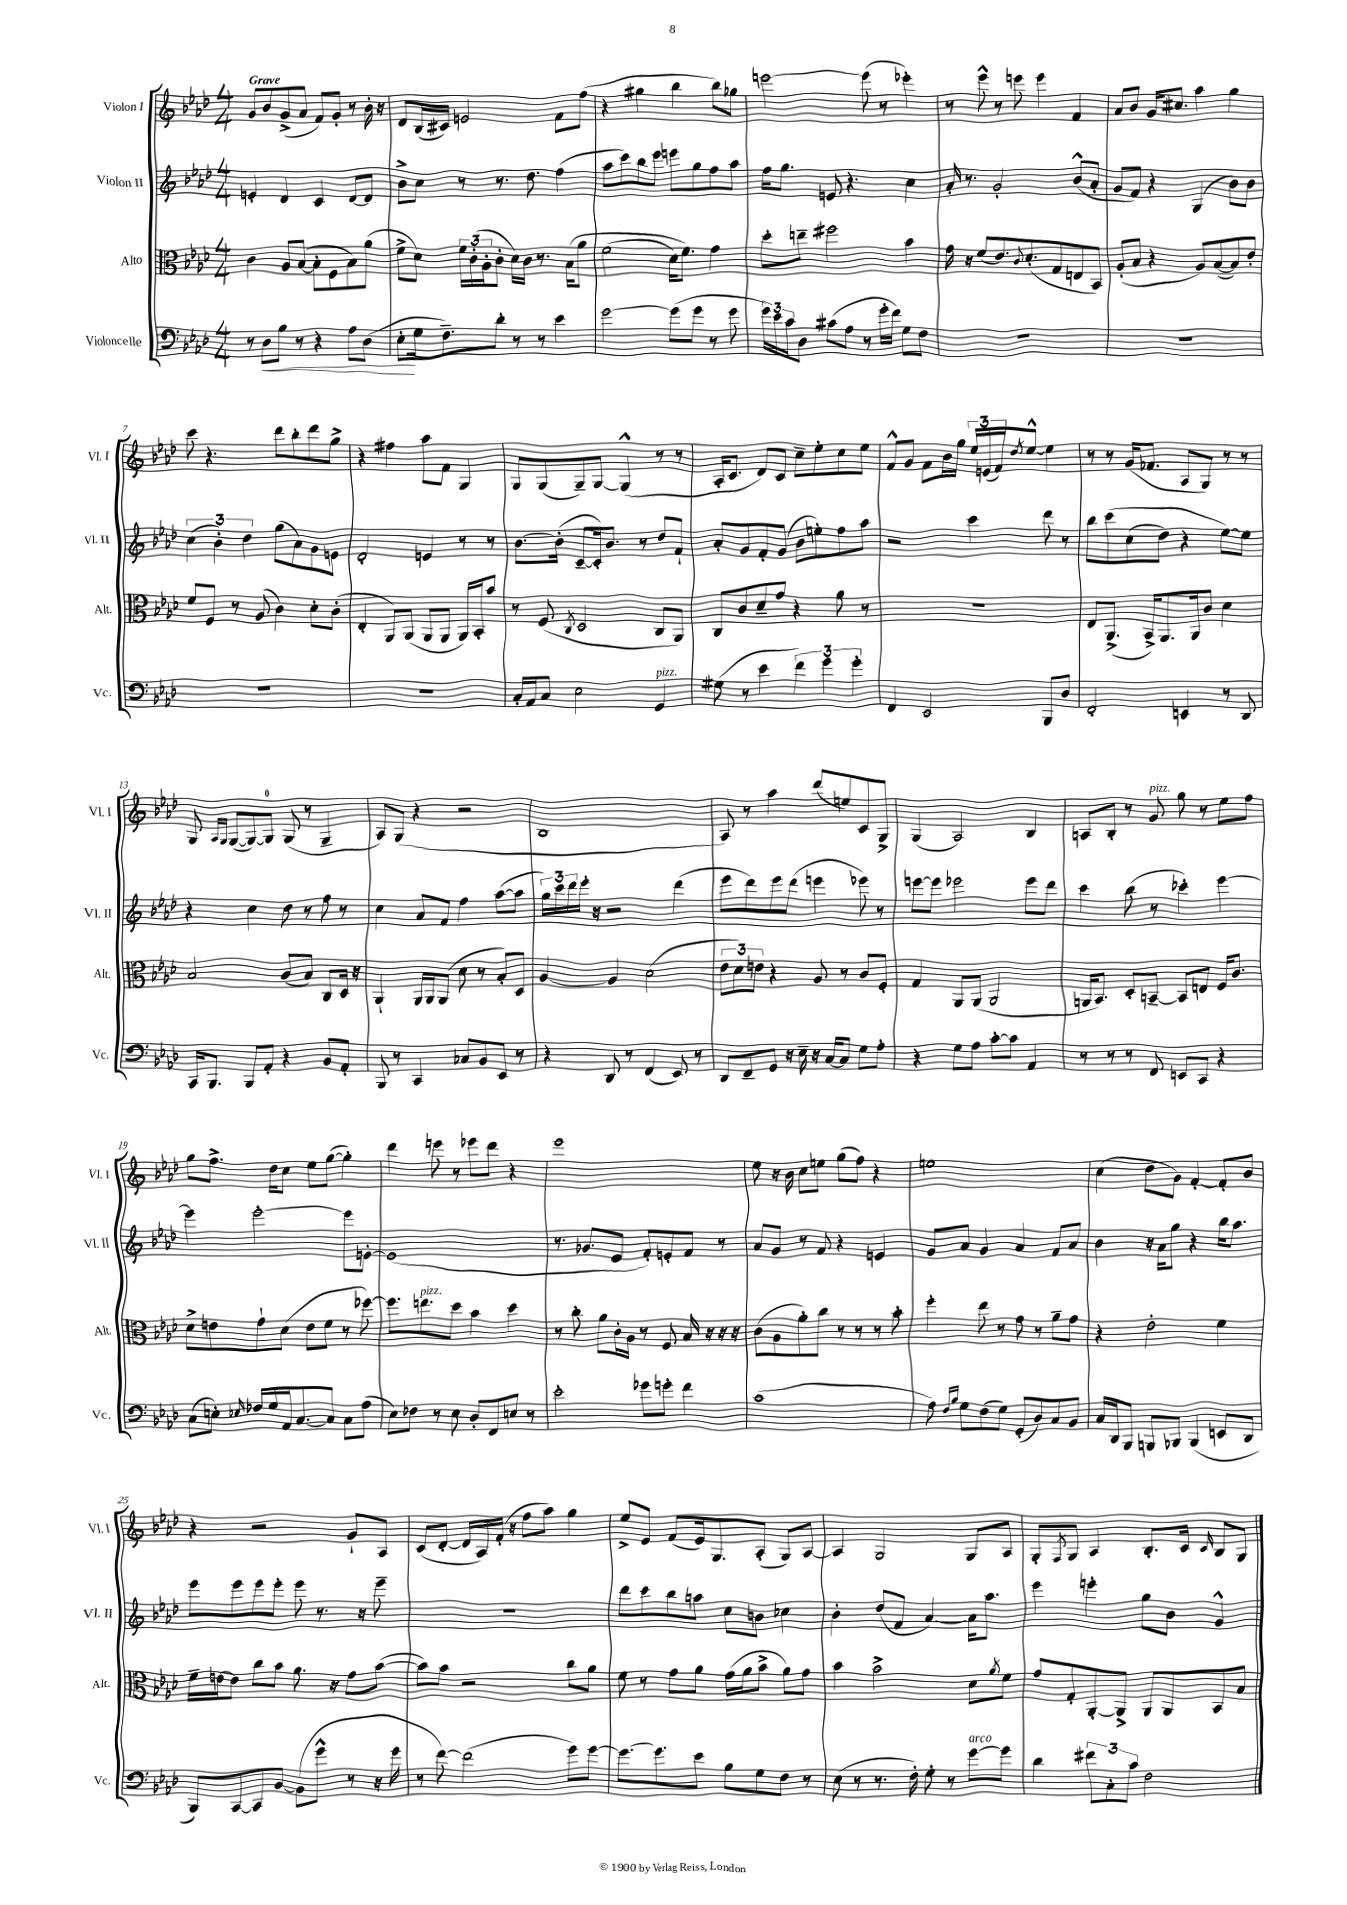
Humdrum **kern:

**kern	**dynam	**kern	**kern	**kern
*part4	*part4	*part3	*part2	*part1
*staff4	*staff4	*staff3	*staff2	*staff1
*I"Violoncelle	*	*I"Alto	*I"Violon II	*I"Violon I
*I'Vc.	*	*I'Alt.	*I'Vl. II	*I'Vl. I
*clefF4	*	*clefC3	*clefG2	*clefG2
*k[b-e-a-d-]	*	*k[b-e-a-d-]	*k[b-e-a-d-]	*k[b-e-a-d-]
*M4/4	*	*M4/4	*M4/4	*M4/4
=1	=1	=1	=1	=1
!	!	!	!	!LO:TX:a:B:t=Grave
8r	.	4c\	4en'/	8g/L
!	!LO:HP:b	!	!	!
8D-\L	<	.	.	8b-/
8B-\J	.	8A-/L	4d-/	(8g^/
8r	.	([8B-/J	.	8a-/J
4r	.	8B-'\L]	4c/	8f/L)
.	.	8F\	.	8g'/J
8A-\L	.	8B-\)	[8d-/L	8r
(8D-\J	.	(8a-\J	8d-/J]	16b-'\
.	.	.	.	16r
=2	=2	=2	=2	=2
8E-'\L	.	8f^\L	8b-^\L	8d-/L
16G\k	[	8d-\J)	8cc\J	(16B-/L
8.F~\)	.	.	.	16c#X/JJ)
.	.	24f\LL	8r	2en/
.	.	(24c'\	.	.
.	.	24A-'\J	.	.
8d-'\J	.	8c'\J	8.r	.
8r	.	16d-\LL)	.	.
.	.	16c\JJ	8.dd-\	.
8r	.	8.r	.	.
4e-\	.	.	(4ff\	8f\L
.	.	(16B-\KL	.	.
.	.	8a-\J	.	(8ff\J
=3	=3	=3	=3	=3
[2g\	.	(2f\	8aa-\L	4r
.	.	.	8ccc\)	.
.	.	.	8bb-\	4gg#X\
.	.	.	8eee-\J	.
(8g\L]	.	16d-\KL)	8eeen\L	4bb-\
.	.	8.f\J)	.	.
8g\J	.	.	8gg\	.
8r	.	4g\	8ff\	8bb-\L)
8g\	.	.	8aa-\J	8gg-X\J
=4	=4	=4	=4	=4
24g\LL)	.	8dd-'\L	16ff\KL	[2eeen\
24e-\	.	.	.	.
.	.	.	8.gg\J	.
24c\J	.	.	.	.
8D-\J	.	8een~\J	.	.
(8c#X\L	.	2ff#X\	8en/	.
8A-\J	.	.	4.r	.
8r	.	.	.	(8eee\]
16g'\LL	.	.	.	8r
16f\JJ)	.	.	.	.
8G\L	.	4b-\	4cc\	4eee-X'\)
8F\J	.	.	.	.
=5	=5	=5	=5	=5
1r	.	16g\	16a-'/	8r
.	.	16r	8.r	.
.	.	(8f/L	.	8eee-^^\
.	.	8.e-/)	2g'/	8r
.	.	.	.	8eeen\
.	.	8qqc/	.	.
.	.	(8.d-'/	.	.
.	.	.	.	4eee\
.	.	8G/	.	.
.	.	8En/	(8b-^^/L	4f/
.	.	8BB-/J)	8a-'/J	.
=6	=6	=6	=6	=6
1r	.	(8A-'/L	8g/L	8a-/L
.	.	8B-/J	8f/J)	8b-/J
.	.	4r	4r	16g/KL
.	.	.	.	8.cc#X/J
.	.	8A-/L)	(4G/	4aa-\
.	.	([8B-/	.	.
.	.	8B-/])	8b-\L)	4gg\
.	.	8e-'/J	8b-\J	.
!!LO:LB:g=z
=7	=7	=7	=7	=7
1r	.	8f/L	(6cc\	8ccc\
.	.	8F/J	.	4.r
.	.	.	6b-'\)	.
.	.	8r	.	.
.	.	.	6dd-\	.
.	.	(8A-/	.	.
.	.	4c\)	(8gg\L	8ddd-\L
.	.	.	8a-\)	8bb-'\
.	.	8d-'\L	8g\	8ddd-\
.	.	(8c'\J	8en\J	8gg^\J
=8	=8	=8	=8	=8
1r	.	4E-'/	2d-'/	4r
.	.	8AA-/L)	.	4ff#X\
.	.	(8AA-/J	.	.
.	.	8AA-/L	4en/	8aa-\L
.	.	8AA-/J	.	8f\J
.	.	16AA-/LL)	8r	4G/
.	.	16BB-'/J	.	.
.	.	8b-/J	8r	.
=9	=9	=9	=9	=9
16C'/LL	.	8r	[8.b-\L	8G/L
16AA-/J	.	.	.	.
8C/J	.	(8F/	.	(8G/
.	.	.	(16b-'\Jk]	.
.	.	8qC/	.	.
2E-\	.	2D-/	[8c~/L	8G~/)
.	.	.	16c'/k])	[8G/J
.	.	.	8.b-/J	.
.	.	.	.	(4G^^/]
.	.	.	8r	.
!LO:TX:a:i:t=pizz.	!	!	!	!
4GG/	.	8C/L	8dd-/L	8r
.	.	8AA-/J)	8f`/J	8r
=10	=10	=10	=10	=10
(8G#X\	.	8C/L	8a-'/L	16A-'/KL
.	.	.	.	8.c/J
8r	.	8c/	8g/	.
4e-\	.	8d-~/	8f'/	8d-/L)
.	.	8g/J	(8g/J	8c/J
6f\)	.	4r	8b-\L	8cc~\L
.	.	.	8een'\)	8ee-'\
6g\	.	.	.	.
.	.	8a-\	8ff\	8cc\
6g'\	.	.	.	.
.	.	8r	8aa-\J	8ee-\J
=11	=11	=11	=11	=11
4FF/	.	1r	2r	8f^^/L
.	.	.	.	8g/J
2EE-/	.	.	.	8f\L
.	.	.	.	16b-\L
.	.	.	.	16gg\JJ
.	.	.	4ccc\	24ee-/LL
.	.	.	.	(24en/
.	.	.	.	24f/J)
.	.	.	.	8qdd-/
.	.	.	.	[8ee-^^/J
8BBB-/L	.	.	8ddd-\	4ee-\]
8D-/J	.	.	8r	.
=12	=12	=12	=12	=12
2FF'/	.	8E-/L	8bb-\L	8r
.	.	(8.AA-^/J	(8ccc\	8r
.	.	.	(8cc\	(16g/KL
.	.	16BB-^/KL)	.	8.f-X/J
.	.	8.AA-/	8dd-\J)	.
4EEn/	.	.	4r	8A-/L
.	.	16AA-/k	.	.
.	.	8c/J	.	8G/J)
8r	.	4d-\	[8ee-\L)	8r
8DD-/	.	.	8ee-\J]	8r
!!LO:LB:g=z
=13	=13	=13	=13	=13
16CC/KL	.	2B-/	4r	8G/
8.BBB-/J	.	.	.	.
.	.	.	.	16qqA-/LL
.	.	.	.	16qqG/JJ
.	.	.	.	([8G/L
8BBB-/L	.	.	4cc\	8G/_)
8AA-'/J	.	.	.	8G/J]
4r	.	(8c/L	8dd-\	(8G/
.	.	8B-/J)	8r	8r
8BB-/L	.	8C/L	8ff\	4G~/
8AA-'/J	.	16D-/Jk	8r	.
.	.	16r	.	.
=14	=14	=14	=14	=14
8BBB-/	.	4AA-`/	4cc\	8A-/L)
8r	.	.	.	(8G/J
4CC/	.	16AA-/LL	8a-/L	4r
.	.	16AA-/J	.	.
.	.	(8AA-/J	8f/J	.
8C-X/L	.	8d-\	4ff\	2r
8BB-/	.	8r	.	.
8EE-/J	.	8B-'/L)	([8aa-\L	.
8r	.	8D-/J	8aa-\J]	.
=15	=15	=15	=15	=15
4r	.	[4A-/	24gg\LL)	1B-
.	.	.	24ccc\	.
.	.	.	24ddd-\	.
.	.	.	16eee-'\JJ	.
.	.	.	16r	.
8DD-/	.	4A-/]	2r	.
8r	.	.	.	.
(4FF/	.	(2d-\	.	.
8EE-/)	.	.	(4ddd-\	.
8r	.	.	.	.
=16	=16	=16	=16	=16
8DD-/L	.	12e-\L	8eee-\L	8A-/)
.	.	12d-\)	.	.
8FF~/	.	.	8ddd-\)	8r
.	.	12en\J	.	.
8GG/J	.	4r	8eee-\	4aa-\
16r	.	.	(8ddd-\J	.
16E-~\	.	.	.	.
16r	.	8A-/	4eeen\	(8ddd-/L
[16C/KL	.	.	.	.
8C/J]	.	8r	.	8een/)
8G\L	.	8c/L	8eee-X\)	8c/
8A-'\J	.	8F'/J	8r	8G^/J
=17	=17	=17	=17	=17
4r	.	4G/	[8eeen\L	(4G/
.	.	.	8eee\J]	.
8G\L	.	8AA-/L	2eee-X\	2A-/)
8A-\J	.	(8AA-/J	.	.
[8c'\L	.	2AA-/	.	.
8c\J]	.	.	.	.
4AA-/	.	.	8eee-\L	4B-/
.	.	.	8ddd-\J	.
=18	=18	=18	=18	=18
8r	.	16AAn/KL	4ccc\	8An/L
.	.	8.BB-/J)	.	.
8r	.	.	.	8B-'/J
8r	.	8D-'/L	(8bb-\	8r
!	!	!	!	!LO:TX:a:i:t=pizz.
8FF/	.	[8BBn~/J	8r	8g/
8EEn/L	.	8BB/L]	4ccc-X'\)	8gg\
8CC/J	.	8En/J	.	8r
4r	.	16F/KL	[4eee-\	8ee-\L
.	.	8.c/J	.	.
.	.	.	.	8ff\J
!!LO:LB:g=z
=19	=19	=19	=19	=19
(8C\L	.	8d-^\L	4eee-\]	8gg\L
8En'\J)	.	8en\	.	8.ff^\J
16qqE-X/	.	.	.	.
16F-X/LL	.	8g`\	[2eee-'\	.
16G/	.	.	.	16dd-\KL
16AA-/J	.	(8d-\J	.	8cc\J
[8.C/	.	.	.	.
.	.	8e\L	.	8ee-\L
8C/J]	.	8f\J	.	([8gg\J
8C\L	.	8r	8eee-\L]	4gg'\])
(8A-\J	.	[8ff-X\)	[8en'\J	.
=20	=20	=20	=20	=20
8E-\L)	.	8.ff-\L]	(1e]	4ddd-\
8F-X\J	.	.	.	.
!	!	!LO:TX:a:i:t=pizz.	!	!
.	.	8.een\	.	.
8r	.	.	.	8eeen\
8E-\	.	8dd-\J	.	8r
8D-'/L	.	4b-\	.	8eee-X\L
8FF/	.	.	.	8ddd-\J
8En/J	.	4dd-\	.	4r
8r	.	.	.	.
=21	=21	=21	=21	=21
2e-'\	.	8r	8.r	1eee-
.	.	8cc'\	.	.
.	.	.	8.g-X/L	.
.	.	8a-\L	.	.
.	.	16c'\L	8e-/J	.
.	.	16A-\JJ	.	.
8g-X\L	.	8r	8f'/L)	.
8gn'\J	.	8F/	8en'/	.
4f\	.	16B-/	8f/J	.
.	.	16r	.	.
.	.	16r	8r	.
.	.	16r	.	.
=22	=22	=22	=22	=22
(1c	.	(8c\L	8a-/L	8ee-\
.	.	8A-\	8g/J	16r
.	.	.	.	16b-\
.	.	8a-'\)	8r	8cc\L
.	.	8cc\J	8f/	8een\J
.	.	8r	4r	(8gg\L
.	.	8r	.	8ff\J)
.	.	8r	4en/	4r
.	.	8b-'\	.	.
=23	=23	=23	=23	=23
8A-\)	.	4ff'\	8g/L	1een
16qqF/LL	.	.	.	.
16qqB-/JJ	.	.	.	.
8G\L	.	.	8a-/J	.
(8F\	.	8ee-\	4g/	.
8G\J)	.	8r	.	.
(8GG'/L	.	8g\	4a-/	.
8D-/)	.	8r	.	.
8C/	.	8a-~\L	8f/L	.
8BB-/J	.	8g\J	8a-/J	.
=24	=24	=24	=24	=24
16C/LL	.	4r	4b-\	(4cc\
16DD-/J	.	.	.	.
8BBB-/J	.	.	.	.
8BBBn/L	.	2e-'\	16r	8dd-\L
.	.	.	16a-\KL	.
8BBB-X/J	.	.	8gg\J	8g\J)
(4BBB-/	.	.	4r	[4f'/
8EEn/L	.	4f\	16bb-\KL	8f'/L]
.	.	.	8.aa-\J	.
8DD-/J	.	.	.	8b-/J
!!LO:LB:g=z
=25	=25	=25	=25	=25
8BBB-/L)	.	16f~\LL	8eee-\L	4r
.	.	[16en\J	.	.
[8CC/	.	8e\J]	8eee-\	.
8CC/]	.	8cc\L	8eee-\	2r
[8BB-/J	.	8b-\J	8eee-'\J	.
(8BB-\L]	.	8.a-\	8eee-\	.
8g^^\J	.	.	8.r	.
.	.	16r	.	.
8r	.	8g\L	.	8g`/L
.	.	.	16r	.
16r	.	([8b-\J	8eee-~\	8A-/J
16g\	.	.	.	.
=26	=26	=26	=26	=26
8r	.	8b-\L])	1r	(8c/L
[8f\)	.	8b-\J	.	[8d-'/J
(2f\]	.	2r	.	16d-/LL]
.	.	.	.	16A-/)
.	.	.	.	(16f'/JJ
.	.	.	.	16r
.	.	.	.	8ff\L
.	.	.	.	8aa-\J)
8g\L)	.	8cc\L	.	4gg\
[8g\J	.	8a-\J	.	.
=27	=27	=27	=27	=27
8.g\L_	.	8f\	8ddd-\L	8ee-^/L
.	.	8r	8ccc\	8e-/J
8.g\]	.	.	.	.
.	.	8g\L	8bb-\	(8f/L
8e-\J	.	8a-\J	8aan\J	16e-/k)
.	.	.	.	8.G/
8B-\L	.	(16g\LL	8cc\L	.
.	.	16a-\J	.	.
8G\	.	8b-^\J	8bn\J	(8A-'/J
8F\J	.	8a-\L)	4cc-X\	8G/L)
8r	.	8g\J	.	[8A-/J
=28	=28	=28	=28	=28
(8E-\	.	4b-\	4b-'\	4A-/]
8r	.	.	.	.
8.r	.	2b-^\	(8dd-/L	2G/
.	.	.	8f/J	.
16F'\)	.	.	.	.
8G'\	.	.	[4a-/)	.
8r	.	.	.	.
!LO:TX:a:i:t=arco	!	!	!	!
[8g\L	.	8d-\L	16a-\KL]	8G/L
.	.	.	8.aa-\J	.
.	.	8qa-/	.	.
8g\J]	.	8f\J	.	8A-/J
=29	=29	=29	=29	=29
4d-\	.	8g/L	4eee-\	8G'/L
.	.	.	.	8qF/
.	.	8G'/	.	8G/J
12f#X\L	.	[8AA-'/	4eeen'\	4A-/
12C'\	.	.	.	.
.	.	8AA-^/J]	.	.
12c\J	.	.	.	.
2F\	.	8AA-/L	8gg\L	8.B-'/L
.	.	8AA-/	8b-\J	.
.	.	.	.	16c/Jk
.	.	.	.	16qqc/
.	.	8BB-/	4g^^/	8B-/L
.	.	8B-/J	.	8G/J
==	==	==	==	==
*-	*-	*-	*-	*-
